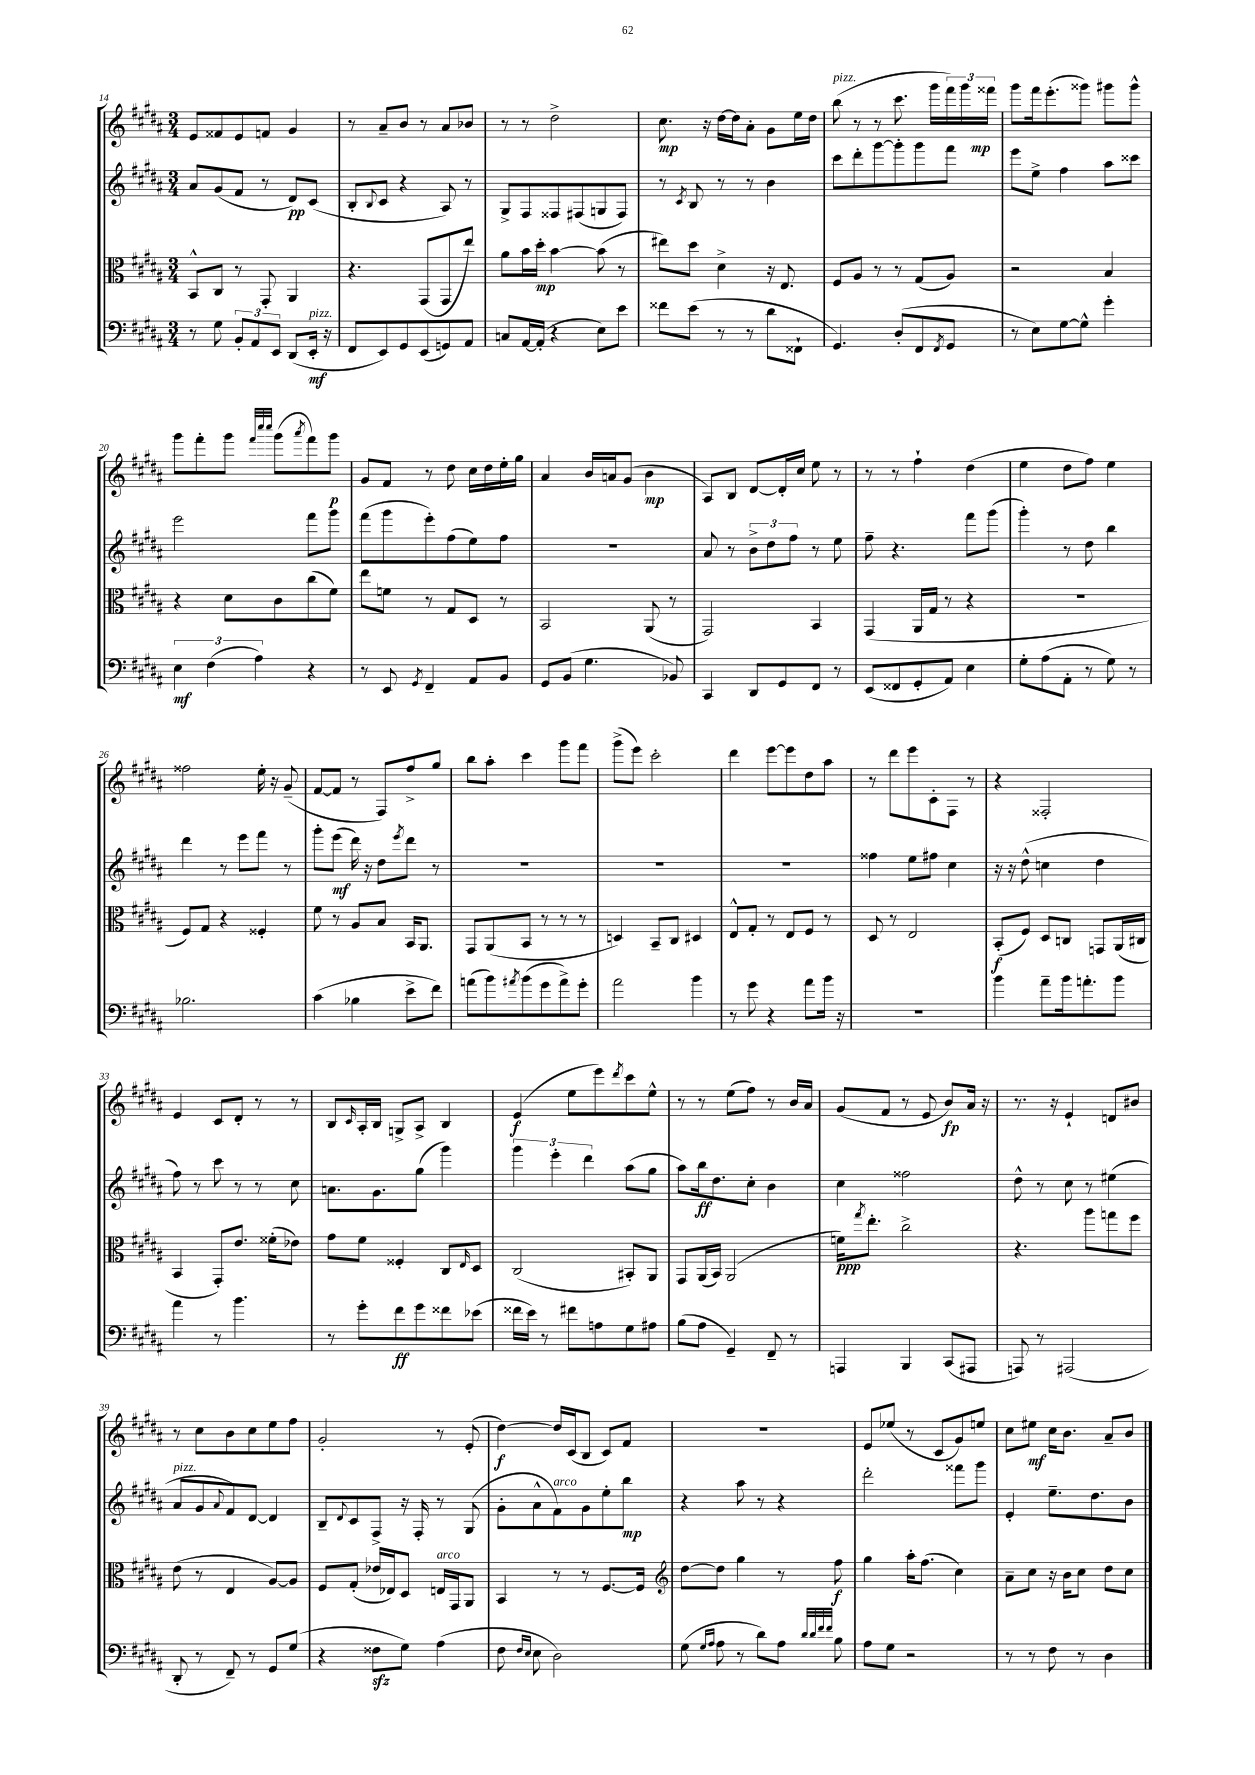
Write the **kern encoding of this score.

**kern	**kern	**kern	**kern
*staff4	*staff3	*staff2	*staff1
*clefF4	*clefC3	*clefG2	*clefG2
*k[f#c#g#d#a#]	*k[f#c#g#d#a#]	*k[f#c#g#d#a#]	*k[f#c#g#d#a#]
*M3/4	*M3/4	*M3/4	*M3/4
8r	8BB^^	8a#	8e
8G#	8C#	(8g#	8f##
12BB'	8r	8f#	8e
12AA#	.	.	.
.	8GG#'	8r	8f
12EE	.	.	.
(8DD#	4AA#	8d#)	4g#
16EE'	.	(8c#	.
16r	.	.	.
=	=	=	=
8FF#	4.r	8B'	8r
.	.	8qqB	.
8EE)	.	8c#	8a#~
8GG#	.	4r	8b
(8EE	(8GG#	.	8r
8GG)	8GG#	8A#)	8a#
8AA#	8ee)	8r	8b-
=	=	=	=
8C	8a#	8G#^	8r
[16AA#	16b	8F#	8r
(16AA#']	16dd#'	.	.
4r	[4b	8F##	2dd#^
.	.	(8F#	.
8E)	(8b]	8G	.
8e	8r	8F#)	.
=	=	=	=
8f##	8ee#)	8r	8.cc#
.	.	8qc#	.
(8e	8dd#	8B	.
.	.	.	16r
8r	4d#^	8r	[16dd#
.	.	.	16dd#]
8r	.	8r	8a#'
8d#	16r	4b	8g#
.	8.E	.	.
8FF##`	.	.	16ee
.	.	.	16dd#
=	=	=	=
4.GG#)	8F#	8ccc#	(8bb
.	8A#	8ddd#'	8r
.	8r	[8ggg#	8r
(8D#'	8r	8ggg#']	8.ccc#
8FF#	(8G#	8ggg#	.
.	.	.	16ggg#
8qFF#	.	.	.
8GG#	8A#)	8fff#	24fff#)
.	.	.	24ggg#
.	.	.	24fff##
=	=	=	=
8r	2r	8eee	8ggg#
8E)	.	8ee^	16fff#
.	.	.	(8.eee'
[8G#	.	4ff#	.
8G#^^]	.	.	8ggg##)
4g#'	4B	8aa#	8ggg#
.	.	8ccc##	8ggg#^^
=	=	=	=
6E	4r	2eee	8ggg#
.	.	.	8fff#'
(6F#	.	.	.
.	8d#	.	8ggg#
6A#)	.	.	.
.	.	.	32qqfff#
.	.	.	32qqcccc#
.	.	.	32qqcccc#
.	8c#	.	(8ggg#
.	.	.	8qaaa#
4r	(8cc#	8fff#	8fff#)
.	8f#)	8ggg#	8ggg#
=	=	=	=
8r	8ee	(8fff#	8g#
8EE	8f	8ggg#	8f#
8qGG#	.	.	.
4FF#~	8r	8eee')	8r
.	8G#	(8ff#	8dd#
8AA#	8D#	8ee)	16cc#
.	.	.	16dd#
8BB	8r	8ff#	16ee'
.	.	.	16gg#
=	=	=	=
8GG#	2BB	2.r	4a#
(8BB	.	.	.
4.G#	.	.	16b
.	.	.	16a
.	.	.	(8g#
.	(8AA#	.	4b
8BB-)	8r	.	.
=	=	=	=
4CC#	2GG#)	8a#	8A#)
.	.	8r	8B
8DD#	.	12b^	[8d#
.	.	12dd#	.
8GG#	.	.	16d#']
.	.	12ff#	.
.	.	.	16cc#
8FF#	4BB	8r	8ee
8r	.	8ee	8r
=	=	=	=
(8EE	(4GG#	8ff#~	8r
8FF##	.	4.r	8r
8GG#'	16AA#	.	4ff#`
.	16G#	.	.
8AA#)	8r	.	.
4E	4r	8fff#	(4dd#
.	.	(8ggg#	.
=	=	=	=
8G#'	2.r	4ggg#')	4ee
(8A#	.	.	.
8AA#'	.	8r	8dd#
8r	.	8dd#	8ff#)
8G#)	.	4bb	4ee
8r	.	.	.
=	=	=	=
2.B-	8F#)	4ddd#	2ff##
.	8G#	.	.
.	4r	8r	.
.	.	8eee	.
.	4F##'	8fff#	16ee'
.	.	.	16r
.	.	8r	(8g#~
=	=	=	=
(4c#	8f#	8ggg#'	[8f#
.	8r	(8eee	8f#]
4B-	8A#	16ddd#)	8r
.	.	16r	.
.	8B	8dd#	8F#)
.	.	8qeee	.
8e^	16BB	8ddd#	8ff#^
.	8.AA#	.	.
8f#)	.	8r	8gg#
=	=	=	=
(8a	8GG#	2.r	8bb
8b)	(8AA#	.	8aa#'
8qa#	.	.	.
(8b	8BB	.	4ccc#
8g#	8r	.	.
8a#^)	8r	.	8ggg#
8g#'	8r	.	8fff#
=	=	=	=
2a#	4D)	2.r	(8ggg#^
.	.	.	8eee)
.	8BB~	.	2ccc#'
.	8C#	.	.
4b	4D#	.	.
=	=	=	=
8r	8E^^	2.r	4ddd#
8g#	8G#'	.	.
4r	8r	.	[8eee
.	8E	.	8eee]
8a#	8F#	.	8dd#
16b	8r	.	8aa#
16r	.	.	.
=	=	=	=
2.r	8D#	4ff##	8r
.	8r	.	8ddd#
.	2E	8ee	8eee
.	.	8ff#	8c#'
.	.	4cc#	8F#
.	.	.	8r
=	=	=	=
4b	(8BB'	16r	4r
.	.	16r	.
.	8F#)	(8dd#^^	.
8a#~	8D#	4cc	2F##'
16b	8C	.	.
8.a'	.	.	.
.	8GG	4dd#	.
8b	(16AA#	.	.
.	16C#	.	.
=	=	=	=
4a#	4BB	8ff#)	4e
.	.	8r	.
8r	8GG#')	8ccc#	8c#
4.b	8.e	8r	8d#'
.	.	8r	8r
.	(16f##'	.	.
.	8e-)	8cc#	8r
=	=	=	=
8r	8g#	8.a	8B
.	.	.	16qqc#
8g#'	8f#	.	16A#'
.	.	8.g#	16B
8f#	4F##'	.	8G^
8g#	.	(8gg#	8A#^
8f##	8C#	4ggg#)	4B
.	16qqE	.	.
(8e-	8D#	.	.
=	=	=	=
16f##	(2C#	6ggg#	(4e
16e)	.	.	.
8r	.	.	.
.	.	6eee'	.
8f#	.	.	8ee
.	.	6ddd#	.
8A	.	.	8eee)
.	.	.	8qddd#
8G#	8BB#')	(8aa#	8ccc#
8A#	8AA#	8gg#	8ee^^
=	=	=	=
(8B	8GG#	8aa#)	8r
8A#	(16AA#	16bb	8r
.	16BB)	8.dd#	.
4GG#~)	(2AA#	.	(8ee
.	.	8cc#'	8ff#)
8FF#~	.	4b	8r
8r	.	.	16b
.	.	.	16a#
=	=	=	=
4AAA	16f)	4cc#	(8g#
.	8qgg#	.	.
.	8.ee'	.	.
.	.	.	8f#
4BBB	2cc#^	2ff##	8r
.	.	.	8e
(8CC#	.	.	8b)
8AAA#	.	.	16a#
.	.	.	16r
=	=	=	=
8AAA)	4.r	8dd#^^	8.r
8r	.	8r	.
.	.	.	16r
(2AAA#	.	8cc#	4e`
.	8aa#	8r	.
.	8gg	(4ee#	8d
.	8ff#	.	8b#
=	=	=	=
8DD#'	(8e	8a#	8r
8r	8r	8g#	8cc#
.	.	8qqa#	.
8FF#~)	4E	8f#)	8b
8r	.	[8d#	8cc#
8GG#	[8A#)	4d#]	8ee
(8G#	8A#]	.	8ff#
=	=	=	=
4r	8F#	8B~	2g#'
.	.	8qqd#	.
.	(8G#'	8c#	.
8F##	16e-	8F#^	.
.	16E-)	.	.
8G#)	8D#	16r	.
.	.	16F#'	.
(4A#	16E	8r	8r
.	16GG#	.	.
.	8AA#	(8G#	(8e'
=	=	=	=
8F#	4BB	8g#'	[4dd#)
16qqF#	.	.	.
16qqE	.	.	.
8E	.	8a#^^	.
2D#)	8r	8f#)	16dd#]
.	.	.	(16c#
.	8r	8g#	8B
.	[8.F#	8ee'	8c#)
.	.	8bb	8f#
.	16F#]	.	.
=	=	=	=
*	*clefG2	*	*
(8G#	[8dd#	4r	2.r
16qqG#	.	.	.
16qqA#	.	.	.
8A#	8dd#]	.	.
8r	4gg#	8aa#	.
8d#)	.	8r	.
8A#	8r	4r	.
32qqd#	.	.	.
32qqd#	.	.	.
32qqf#	.	.	.
32qqf#	.	.	.
8B	8ff#	.	.
=	=	=	=
8A#	4gg#	2ddd#'	8e
8G#	.	.	(8ee-
2r	16aa#'	.	8r
.	(8.ff#	.	.
.	.	.	8c#
.	4cc#)	8fff##	8g#)
.	.	8ggg#	8ee
=	=	=	=
8r	8a#~	4e'	8cc#
8r	8cc#	.	8ee#
8F#	16r	8.ee~	16cc#
.	16b	.	8.b
8r	8cc#	.	.
.	.	8.dd#	.
4D#	8dd#	.	8a#~
.	8cc#	8b	8b
==	==	==	==
*-	*-	*-	*-
